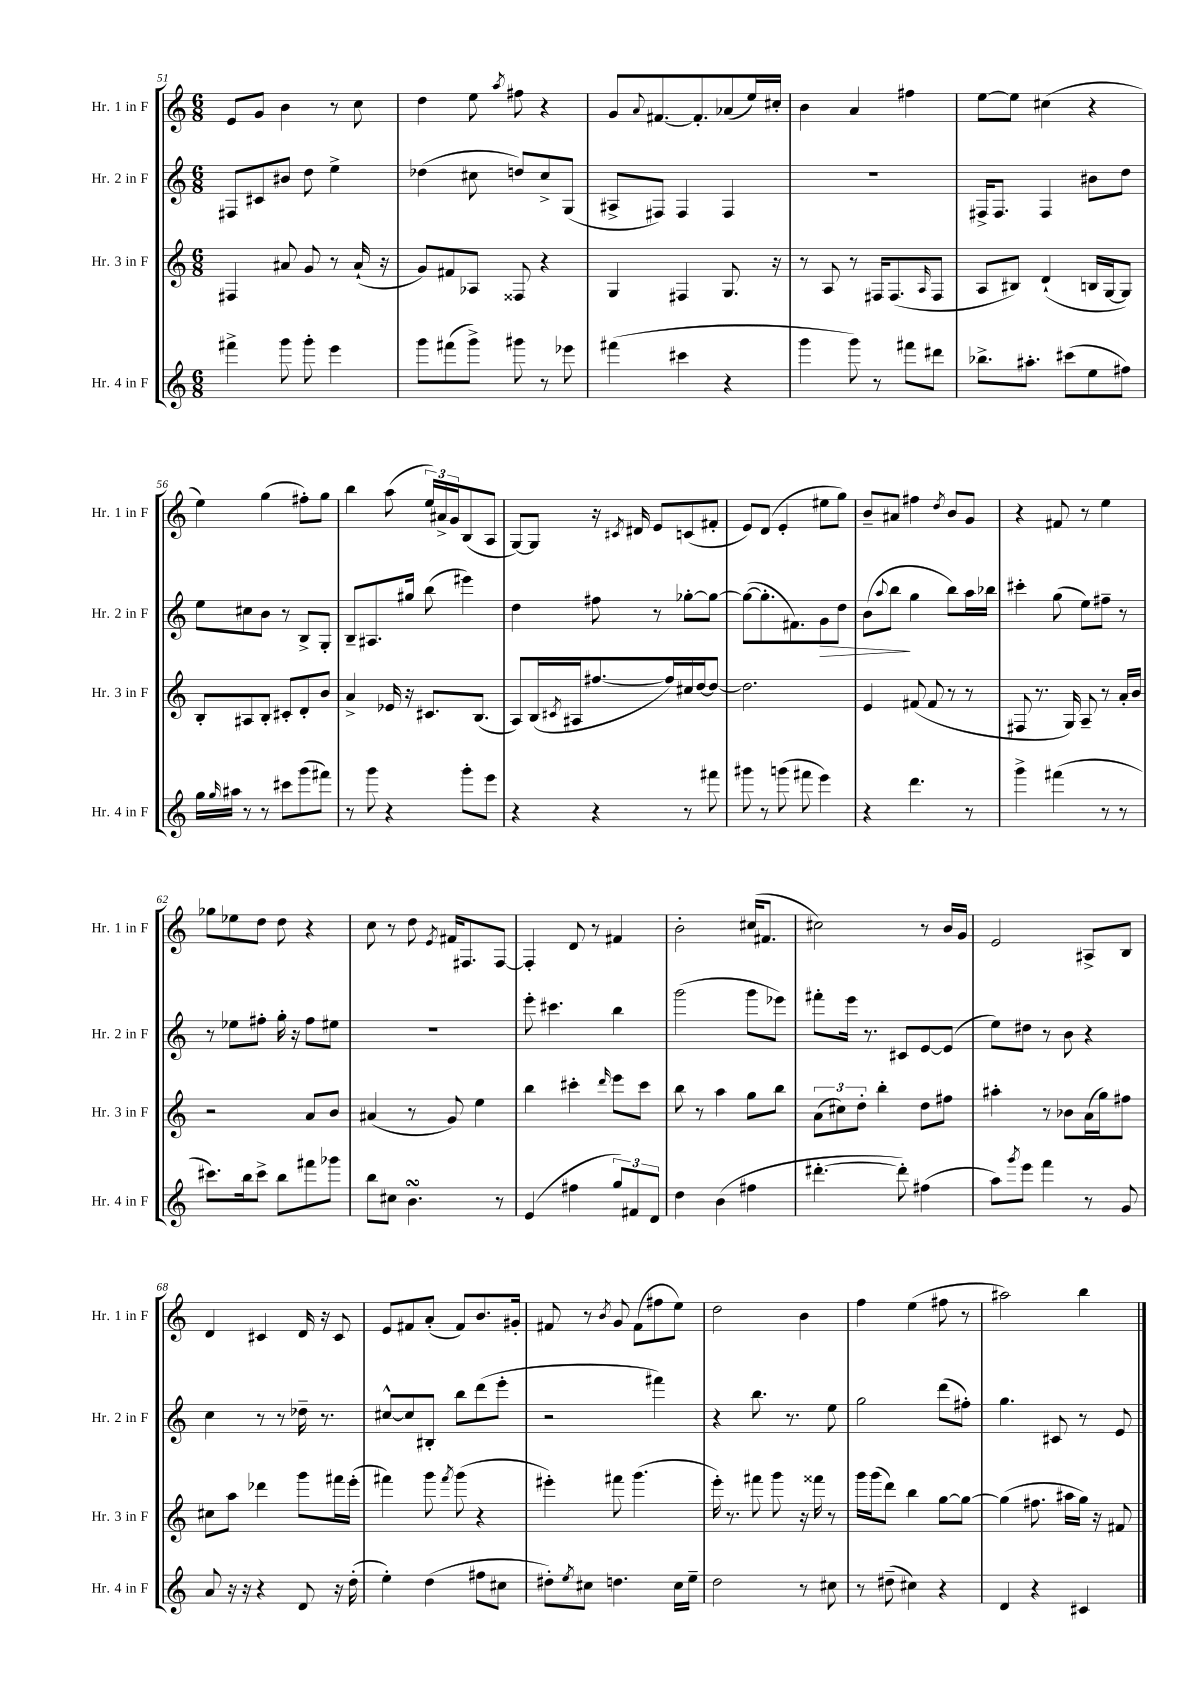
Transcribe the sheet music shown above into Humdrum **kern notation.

**kern	**kern	**kern	**dynam	**kern
*part4	*part3	*part2	*part2	*part1
*staff4	*staff3	*staff2	*staff2	*staff1
*I"Hr. 4 in F	*I"Hr. 3 in F	*I"Hr. 2 in F	*	*I"Hr. 1 in F
*I'Hr. 4 in F	*I'Hr. 3 in F	*I'Hr. 2 in F	*	*I'Hr. 1 in F
*clefG2	*clefG2	*clefG2	*	*clefG2
*k[]	*k[]	*k[]	*	*k[]
*M6/8	*M6/8	*M6/8	*	*M6/8
=51	=51	=51	=51	=51
4fff#X^\	4F#X/	8F#X/L	.	8e/L
.	.	8c#X/	.	8g/J
8ggg\	8a#X/	8b#X/J	.	4b\
8ggg'\	8g/	8dd\	.	.
4eee\	8r	4ee^\	.	8r
.	(16a#`/	.	.	8cc\
.	16r	.	.	.
=52	=52	=52	=52	=52
8ggg\L	8g/L)	(4dd-X\	.	4dd\
(8fff#X\	8f#X/	.	.	.
8ggg^\J)	8A-X/J	8cc#X\	.	8ee\
.	.	.	.	8qaa/
8ggg#X\	8F##X/	8ddn/L)	.	8ff#X\
8r	4r	8cc#^/	.	4r
8eee-X\	.	(8G/J	.	.
=53	=53	=53	=53	=53
(4fff#X\	4G/	8A#X^/L	.	8g/L
.	.	.	.	8qqa/
.	.	8F#X/J)	.	[8.f#X/
4ccc#X\	4F#X/	4F#/	.	.
.	.	.	.	8.f#'/]
4r	8.G/	4F#/	.	(8a-X/
.	.	.	.	16ee/L)
.	16r	.	.	16cc#X'/JJ
=54	=54	=54	=54	=54
4ggg\	8r	2.r	.	4b\
.	8A/	.	.	.
8ggg\)	8r	.	.	4a/
8r	16F#X/KL	.	.	.
.	(8.F#/	.	.	.
8fff#X\L	.	.	.	4ff#X\
.	16qqA/	.	.	.
8ddd#X\J	8F#/J	.	.	.
=55	=55	=55	=55	=55
8.bb-X^\L	8A/L	16F#X^/KL	.	[8ee\L
.	.	8.F#/J	.	.
.	8B#X/J)	.	.	8ee\J]
8.aa#X'\J	.	.	.	.
.	(4d`/	4F#/	.	(4cc#X\
(8ccc#X\L	.	.	.	.
8ee\	16Bn/LL	8b#X\L	.	4r
.	[16G/J	.	.	.
8ff#X\J)	8G/J])	8dd\J	.	.
!!LO:LB:g=z
=56	=56	=56	=56	=56
16gg\LL	8B'/L	8ee\L	.	4ee\)
16qqgg/	.	.	.	.
16aa#X\JJ	.	.	.	.
8r	8A#X/	8cc#X\	.	.
8r	8B'/J	8b\J	.	(4gg\
8ccc#X\L	8c#X'/L	8r	.	.
(8ggg\	8d'/	8B^/L	.	8ff#X'\L)
8fff#X\J)	8b/J	8G'/J	.	8gg\J
=57	=57	=57	=57	=57
8r	4a^/	8B~/L	.	4bb\
8ggg\	.	8.A#X/	.	.
4r	16e-X/	.	.	(8aa\
.	16r	16gg#X/Jk	.	.
.	8.c#X/L	(8bb\	.	24ee/LL)
.	.	.	.	24a#X^/
.	.	.	.	24g/J
8ggg'\L	.	4eee#X\)	.	(8B/
.	(8.B/J	.	.	.
8eee\J	.	.	.	8A/J
=58	=58	=58	=58	=58
4r	8A/L)	4dd\	.	[8G/L)
.	(16B/L	.	.	8G/J]
.	8qc#X/	.	.	.
.	16A#X/J	.	.	.
4r	[8.ff#X/	8ff#X\	.	16r
.	.	.	.	8qc#X/
.	.	.	.	16d#X/
.	.	8r	.	8e/L
.	16ff#/L])	.	.	.
8r	16cc#X/	[8gg-X'\L	.	(8cn/
.	[16dd/J	.	.	.
8fff#X\	8dd/J_	8gg-\J_	.	8f#X'/J
=59	=59	=59	=59	=59
8ggg#X\	2.dd\]	(8gg-\L_	.	8e/L)
8r	.	8.gg-'\]	.	(8d/J
(8gggn\	.	.	.	4e'/
.	.	8.f#X\)	.	.
8fff#X\	.	.	.	.
!	!	!	!LO:HP:b	!
4eee\)	.	8g\	>	8ee#X\L
.	.	8dd\J	.	8gg\J)
=60	=60	=60	=60	=60
4r	4e/	(8b\L	.	8b~/L
.	.	8qqaa/	.	.
.	.	8bb\J	.	8a#X/J
4.ddd\	(8f#X/	4gg\	]	4ff#X\
.	8f#/	.	.	.
.	.	.	.	8qdd/
.	8r	8bb\L)	.	8b/L
8r	8r	16aa\L	.	8g/J
.	.	16bb-X\JJ	.	.
=61	=61	=61	=61	=61
4ggg^\	8F#X/	4ccc#X'\	.	4r
.	8.r	.	.	.
(4fff#X\	.	(8gg\	.	8f#X/
.	16G/)	.	.	.
.	8A~/	8ee\L)	.	8r
8r	8r	8ff#X~\J	.	4ee\
8r	16a'/LL	8r	.	.
.	16b/JJ	.	.	.
!!LO:LB:g=z
=62	=62	=62	=62	=62
8.ccc#X\L)	2r	8r	.	8gg-X\L
.	.	8ee-X\L	.	8ee-X\
16bb\k	.	.	.	.
8ccc#^\J	.	8ff#X'\J	.	8dd\J
8bb\L	.	16gg'\	.	8dd\
.	.	16r	.	.
8fff#X\	8a/L	8ff#\L	.	4r
8ggg-X\J	8b/J	8ee#X\J	.	.
=63	=63	=63	=63	=63
8bb\L	(4a#X/	2.r	.	8cc\
8cc#X\J	.	.	.	8r
4.bsSsS\	8r	.	.	8dd\
.	.	.	.	8qe/
.	8g/)	.	.	16f#X/KL
.	.	.	.	8.F#X/
.	4ee\	.	.	.
8r	.	.	.	[8F#/J
=64	=64	=64	=64	=64
(4e/	4bb\	8eee'\	.	4F#'/]
.	.	4.ccc#X\	.	.
4ff#X\	4ccc#X'\	.	.	8d/
.	.	.	.	8r
.	16qqddd/	.	.	.
12gg/L)	8eee\L	4bb\	.	4f#X/
12f#X/	.	.	.	.
.	8ccc#\J	.	.	.
12d/J	.	.	.	.
=65	=65	=65	=65	=65
4dd\	8bb\	(2ggg\	.	2b'\
.	8r	.	.	.
(4b\	4aa\	.	.	.
4ff#X\	8gg\L	8ggg\L	.	(16cc#X/KL
.	.	.	.	8.f#X/J
.	8bb\J	8eee-X\J)	.	.
=66	=66	=66	=66	=66
[4.ddd#X'\	(12a\L	8fff#X'\L	.	2cc#X\)
.	12cc#X\)	.	.	.
.	.	16eee\Jk	.	.
.	12dd'\J	.	.	.
.	.	8.r	.	.
.	4bb'\	.	.	.
8ddd#'\])	.	8c#X/L	.	.
(4ff#X\	8dd\L	[8e/	.	8r
.	8ff#X\J	(8e/J]	.	16b/LL
.	.	.	.	16g/JJ
=67	=67	=67	=67	=67
8aa\L)	4aa#X'\	8ee\L)	.	2e/
8qggg/	.	.	.	.
8eee\J	.	8dd#X\J	.	.
4fff\	8r	8r	.	.
.	8b-X\L	8b\	.	.
8r	(16a\L	4r	.	8A#X^/L
.	16gg\J)	.	.	.
8g/	8ff#X\J	.	.	8B/J
!!LO:LB:g=z
=68	=68	=68	=68	=68
8a/	8cc#X\L	4cc\	.	4d/
16r	8aa\J	.	.	.
16r	.	.	.	.
4r	4ddd-X\	8r	.	4c#X/
.	.	8r	.	.
8d/	8ggg\L	16dd-X~\	.	16d/
.	.	8.r	.	16r
16r	16fff#X\L	.	.	8c#/
(16dd'\	(16eee'\JJ	.	.	.
=69	=69	=69	=69	=69
4ee'\)	4fff#X\)	[8cc#X^^/L	.	8e/L
.	.	8cc#/]	.	8f#X/
(4dd\	8ggg\	8B#X'/J	.	(8a'/J
.	8qfff#/	.	.	.
.	(8ggg\	8bb\L	.	8f#/L)
8ff#X\L	4r	(8ddd\	.	8.b/
8cc#X\J	.	8eee'\J	.	.
.	.	.	.	16g#X'/Jk
=70	=70	=70	=70	=70
8dd#X'\L)	4eee#X'\)	2r	.	8f#X/
8qee/	.	.	.	.
8cc#X\J	.	.	.	8r
.	.	.	.	8qb/
4.ddn\	8fff#X\	.	.	8g/
.	(4.ggg\	.	.	(8f#\L
.	.	4fff#X\)	.	8ff#X\
16cc#\LL	.	.	.	8ee\J)
16ee~\JJ	.	.	.	.
=71	=71	=71	=71	=71
2dd\	16eee'\)	4r	.	2dd\
.	8.r	.	.	.
.	8fff#X\	8.bb\	.	.
.	8ggg\	.	.	.
.	.	8.r	.	.
8r	16r	.	.	4b\
.	16fff##X\	.	.	.
8cc#X\	8r	8ee\	.	.
=72	=72	=72	=72	=72
8r	16ggg\LL	2gg\	.	4ff\
.	(16ggg\J	.	.	.
(8dd#X~\	8ddd\J)	.	.	.
4cc#X\)	4bb\	.	.	(4ee\
4r	[8gg\L	(8ddd\L	.	8ff#X\
.	8gg\J_	8ff#X'\J)	.	8r
=73	=73	=73	=73	=73
4d/	(4gg\]	4.gg\	.	2aa#X\)
4r	8.ff#X\	.	.	.
.	.	8c#X/	.	.
.	16aa#X\LL	.	.	.
4c#X/	16gg\JJ)	8r	.	4bb\
.	16r	.	.	.
.	8f#X/	8e/	.	.
==	==	==	==	==
*-	*-	*-	*-	*-
